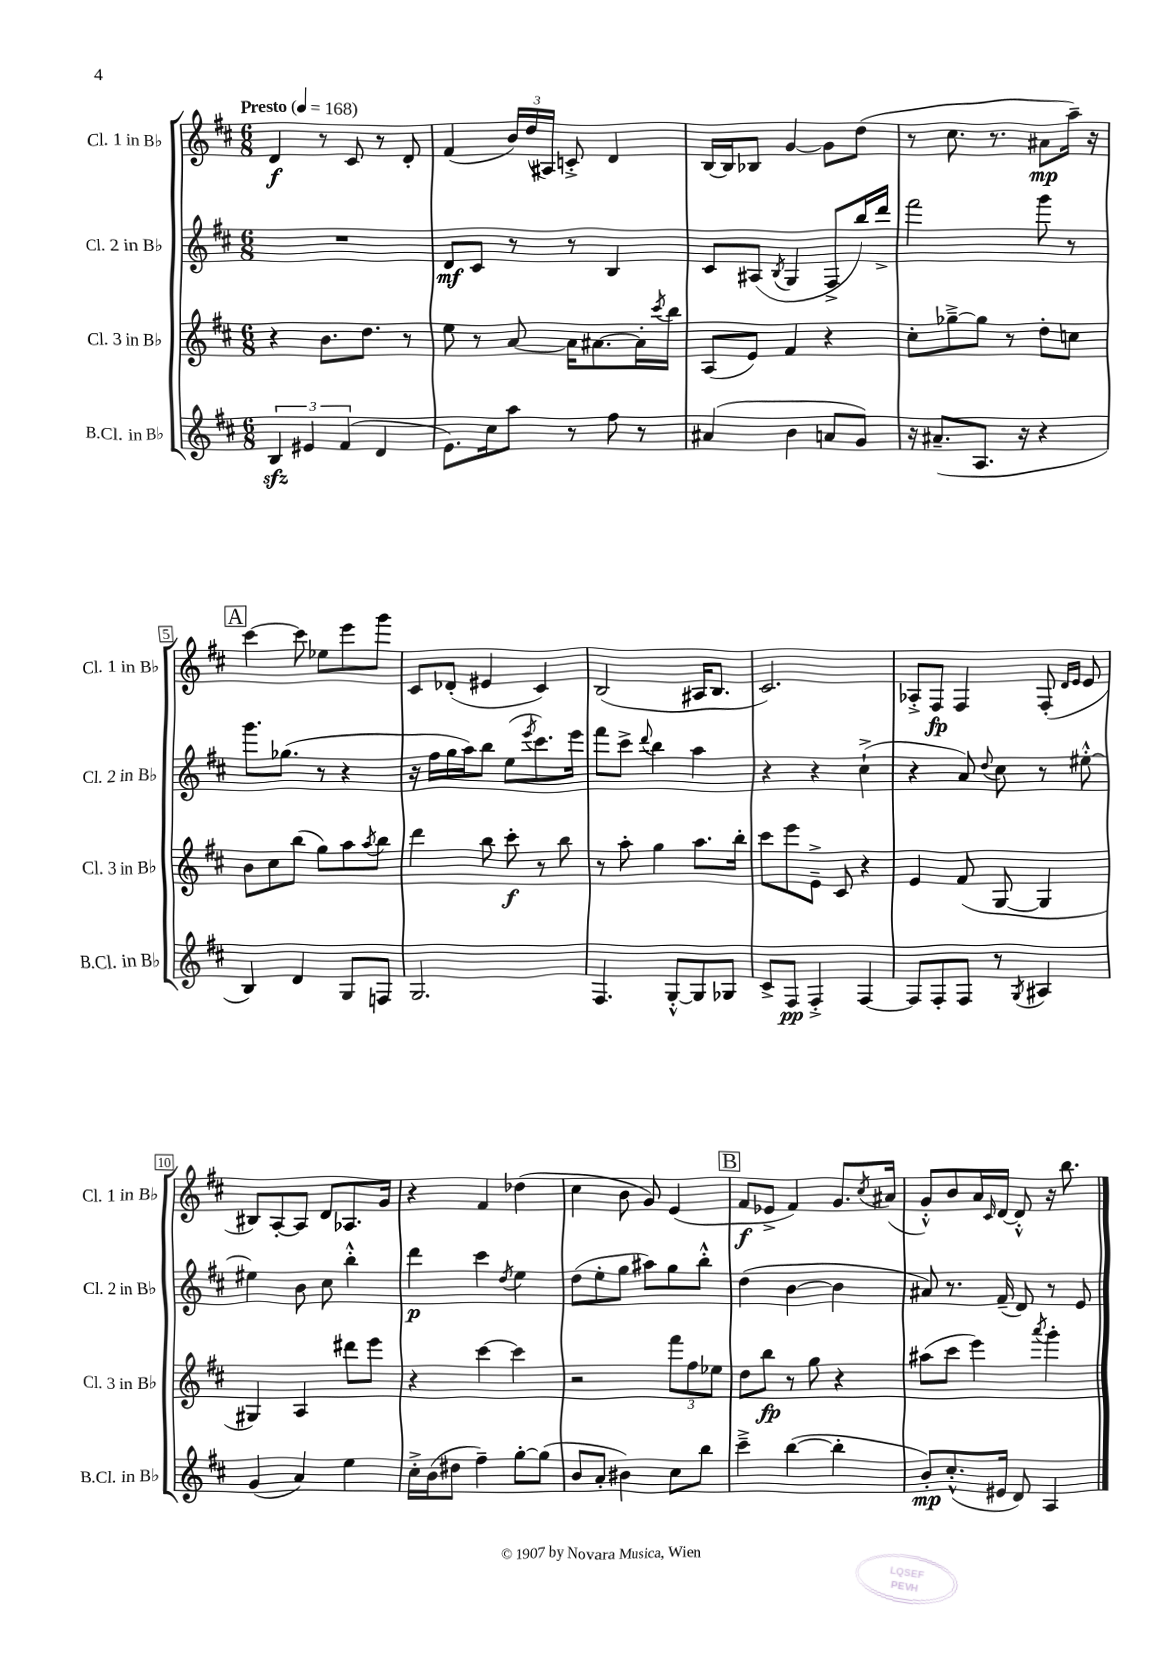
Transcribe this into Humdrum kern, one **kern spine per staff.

**kern	**kern	**kern	**kern
*staff4	*staff3	*staff2	*staff1
*clefG2	*clefG2	*clefG2	*clefG2
*k[f#c#]	*k[f#c#]	*k[f#c#]	*k[f#c#]
*M6/8	*M6/8	*M6/8	*M6/8
*MM168	*MM168	*MM168	*MM168
6B	4r	2.r	4d
6e#	.	.	.
.	8.b	.	8r
(6f#	.	.	.
.	.	.	8c#
.	8.dd	.	.
4d	.	.	8r
.	8r	.	8d'
=	=	=	=
8.e)	8ee	8d	(4f#
.	8r	8c#	.
16cc#	.	.	.
8aa	[8a	8r	24b)
.	.	.	(24dd
.	.	.	24A#)
8r	16a]	8r	8c'^
.	[8.a#	.	.
8ff#	.	4B	4d
8r	16a#']	.	.
.	8qccc#	.	.
.	16bb	.	.
=	=	=	=
(4a#	(8A	8c#	[16B
.	.	.	16B]
.	8e)	(8A#	8B-
.	.	8qB	.
4b	4f#	4G	[4g
8a	4r	8F#^	8g]
8g)	.	16bb)	(8dd
.	.	16ddd^	.
=	=	=	=
16r	8cc#'	2fff#	8r
(8.a#~	.	.	.
.	[8gg-~^	.	8.cc#
8.A	8gg-]	.	.
.	.	.	8.r
.	8r	.	.
16r	.	.	.
4r	8dd'	8ggg	8a#
.	8cc	8r	16aa~)
.	.	.	16r
=	=	=	=
4B)	8b	8.ggg	[4ccc#
.	8cc#	.	.
.	.	(8.gg-	.
4d	(8bb	.	8ccc#]
.	8gg)	8r	8ee-
8G	8aa	4r	8eee
.	8qaa	.	.
8F	8bb	.	8ggg
=	=	=	=
2.G	4ddd	16r	8c#
.	.	16ff#	.
.	.	16gg	(8d-'
.	.	16aa)	.
.	8bb	8bb	4e#
.	8ccc#'	(8ee	.
.	.	8qeee	.
.	8r	8.ccc#)	4c#)
.	8bb	.	.
.	.	16eee	.
=	=	=	=
4.F#	8r	8fff#	(2B
.	8aa'	8ccc#^	.
.	.	8qqddd	.
.	4gg	4bb	.
[8G'^^	.	.	.
8G]	8.aa	4aa	16A#
.	.	.	8.B
8G-	.	.	.
.	16bb'	.	.
=	=	=	=
8c#^	8ccc#	4r	2.c#)
8F#	8eee	.	.
4F#'^	8e~^	4r	.
.	8c#	.	.
[4F#	4r	(4cc#`^	.
=	=	=	=
8F#]	4e	4r	8A-'^
8F#'	.	.	8F#
8F#	(8f#	8a)	4F#
.	.	8qqdd	.
8r	[8G	8cc#	.
8qG	.	.	.
4A#	4G]	8r	(8F#'
.	.	.	16qqd
.	.	.	16qqe
.	.	[8ee#'^^	8e
=	=	=	=
(4g	4G#)	4ee#]	8B#)
.	.	.	[8A'
4a)	4A	8b	8A]
.	.	8cc#	8d
4ee	8ddd#	4bb'^^	8.A-
.	8eee	.	.
.	.	.	16g
=	=	=	=
16cc#'^	4r	4ddd	4r
(16b	.	.	.
8dd#	.	.	.
4ff#~)	[4ccc#	4ccc#	4f#
.	.	8qdd	.
[8gg'	4ccc#]	4ee	(4dd-
(8gg]	.	.	.
=	=	=	=
8b	2r	(8dd	4cc#
8a'	.	8ee'	.
4b#)	.	8gg	8b
.	.	8aa#)	8g)
8cc#	12fff#	8gg	(4e
.	12ff#	.	.
8bb	.	8bb'^^	.
.	12ee-	.	.
=	=	=	=
4ccc#~^	8dd	(4dd	8f#
.	8bb	.	8e-^
([4bb	8r	[4b	4f#)
.	8gg	.	.
4bb']	4r	4b]	8.g
.	.	.	8qcc#
.	.	.	(16a#
=	=	=	=
8b')	(8aa#	8a#)	8g'^^)
(8.cc#'^^	8ccc#	8.r	8b
.	4eee)	.	16a
.	.	.	16qqc#
16e#	.	(16f#~	[16d
8d)	.	8d)	8d'^^]
.	8qaaa	.	.
4A	4ggg'	8r	16r
.	.	.	8.bb
.	.	8e	.
==	==	==	==
*-	*-	*-	*-
